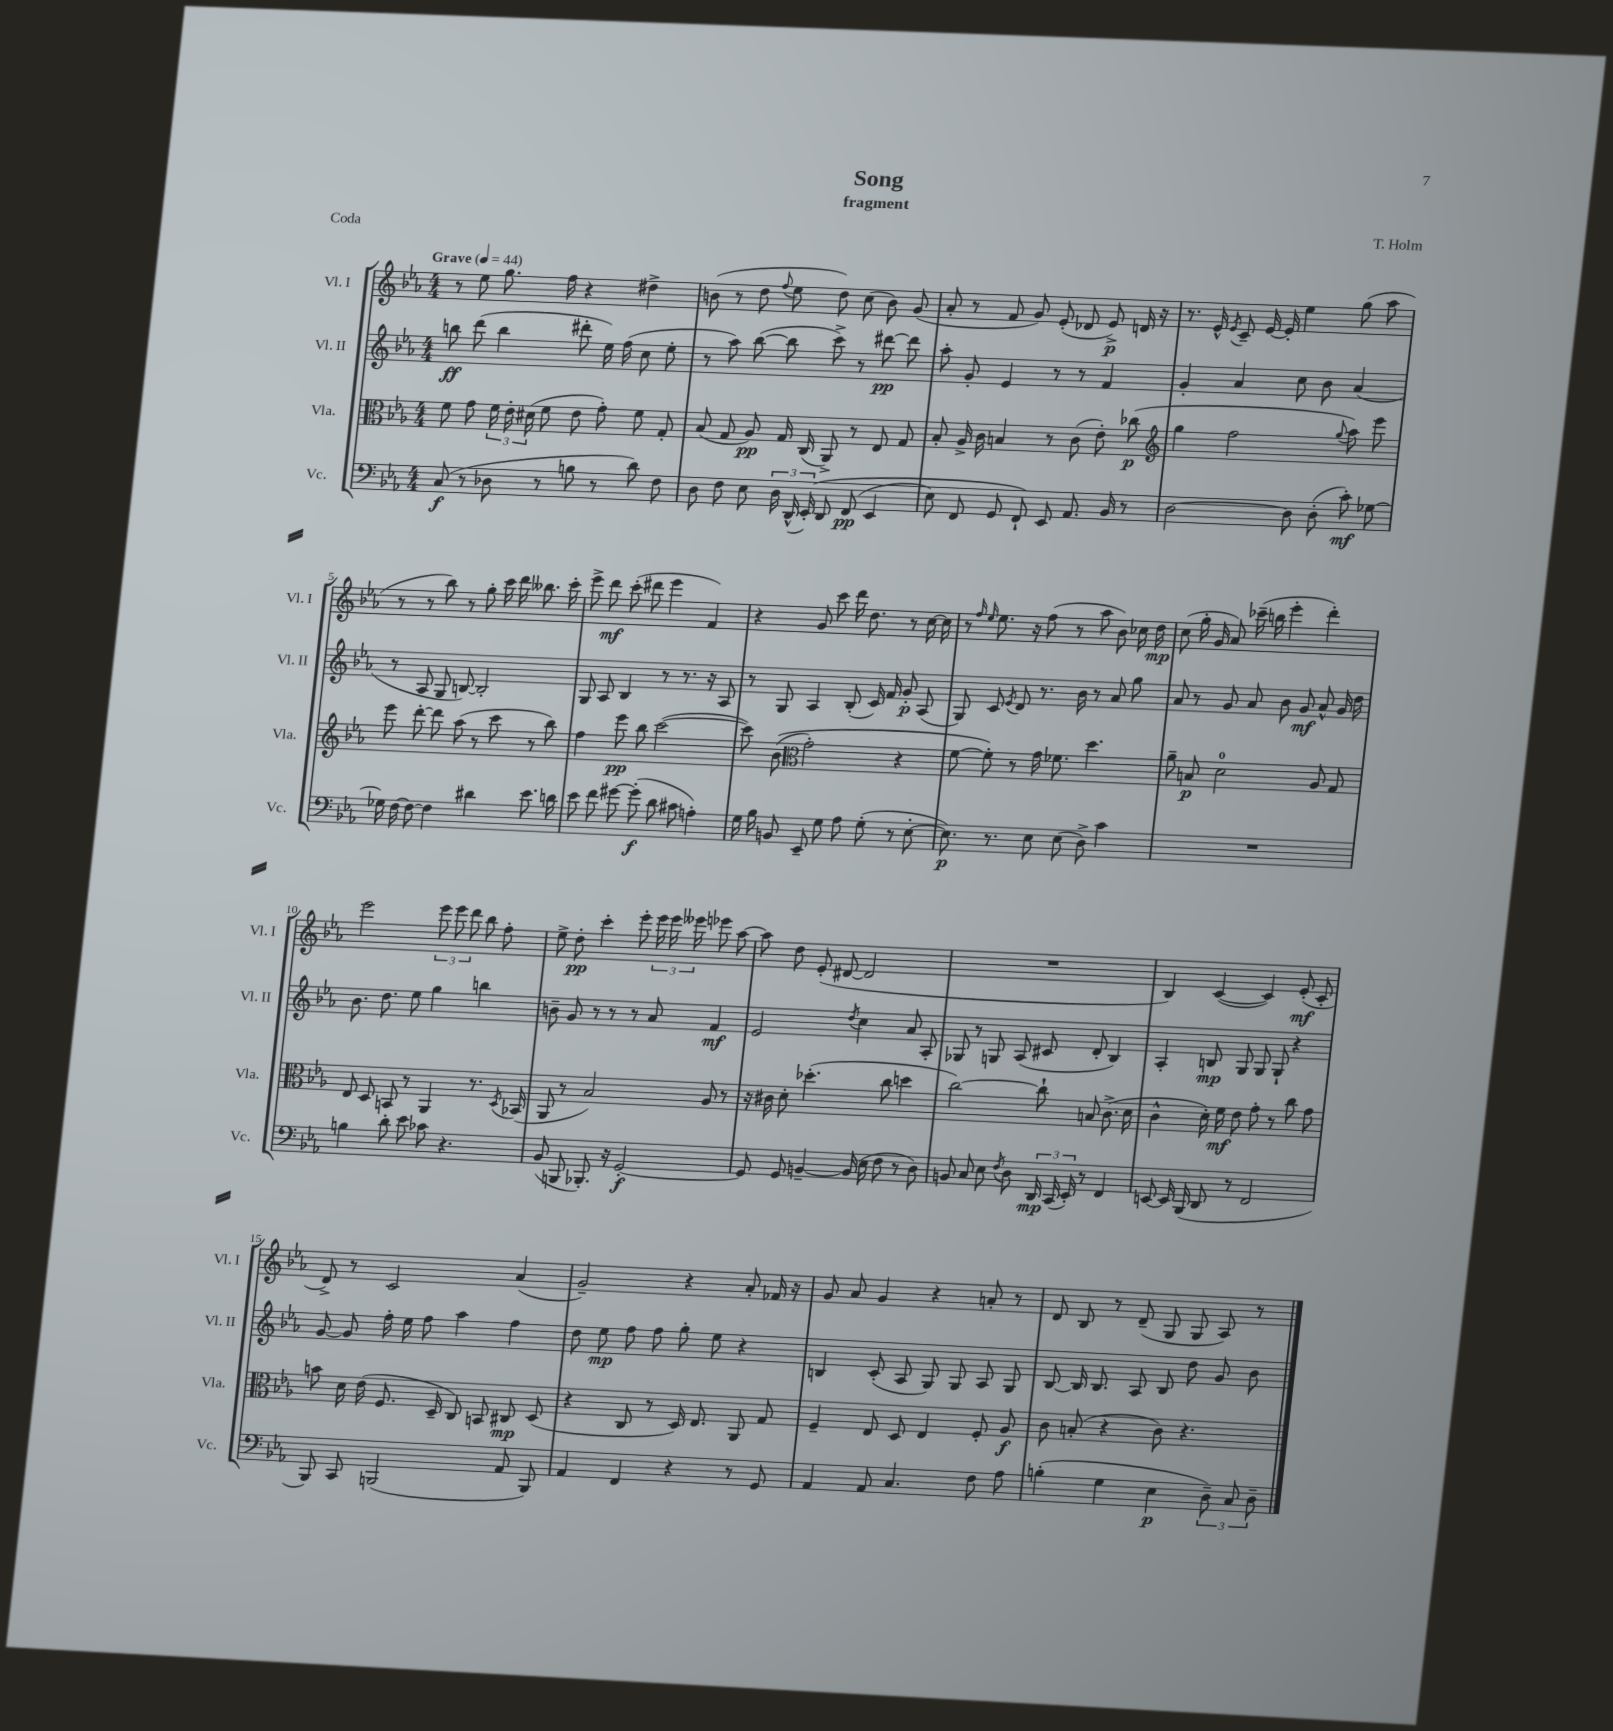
\header { title = "Song" composer = "T. Holm" subtitle = "fragment" piece = "Coda" }
<<
\new StaffGroup <<
\new Staff = "s0" \with { instrumentName = "Vl. I" shortInstrumentName = "Vl. I" } {
    \clef treble \key ees \major \numericTimeSignature \time 4/4 \tempo "Grave" 4 = 44
    \autoBeamOff r8 ees''8 g''8. f''16 r4 dis''4-> |
    b'8( r8 d''8 \appoggiatura { f''8 } ees''8 d''8) c''8( b'8) g'8( |
    aes'8-. r8 f'8 g'8) ees'8-.( des'8 ees'8->\p) d'16 r16 |
    r8. ees'16-^ \acciaccatura { ees'8 } c'8-- ees'16~ ees'16-. ees''4 g''8( aes''8 |
    r8 r8 bes''8) r8 g''8-. c'''16 d'''16 beses''8. c'''16-. |
    ees'''8-> d'''8\mf c'''8-.( dis'''8 ees'''4 f'4) |
    r4 g'8 c'''8 d'''16 d''8. r8 c''16~ c''16 |
    r8 \grace { f''16 ees''16 } ees''8. r16 f''8( r8 aes''8 bes'8) ces''16 d''16\mp |
    c''8( g''16-. g'16 aes'8) ces'''16--( b''16 ees'''4-. d'''4-.) |
    ees'''2 \tuplet 3/2 { ees'''8 ees'''8 d'''8 } bes''8 f''8-. |
    ees''8-> d''8-.\pp c'''4-. ees'''8-. \tuplet 3/2 { ees'''16 ees'''16 eeses'''16 } ees'''8 aes''8~ |
    aes''8 d''8 ees'8-.( dis'8~ dis'2 |
    R1 |
    bes4) c'4~( c'4) ees'8-.\mf( c'8-. |
    d'8->) r8 c'2 aes'4( |
    g'2--) r4 aes'8-. fes'16 r16 |
    g'8 aes'8 g'4 r4 a'8-. r8 |
    d'8 bes8 r8 d'8--( g8 g8 aes8) r8 \bar "|." |
}
\new Staff = "s1" \with { instrumentName = "Vl. II" shortInstrumentName = "Vl. II" } {
    \clef treble \key ees \major \numericTimeSignature \time 4/4
    \autoBeamOff b''8\ff d'''8( b''4 dis'''8-. ees''16) f''16( c''8 ees''8-. |
    r8 aes''8) bes''8~( bes''8 c'''8->) r8 dis'''8~\pp dis'''8 |
    aes''8-. g'8-. ees'4 r8 r8 f'4 |
    g'4-. aes'4 c''8 bes'8 aes'4( |
    r8 aes8 g8 b8~) b2-. |
    g8 aes8 bes4 r8 r8. r16 aes8 |
    r8 g8 aes4 bes8-.( c'16) f'16 g'8-.\p aes8( |
    g8) c'8 \acciaccatura { ees'8 } d'8 r8. bes'16 r8 aes'8 g''8 |
    aes'8 r8 g'8 aes'8 bes'8 g'8\mf aes'8-^ g'16 d''16 |
    bes'8. d''8. ees''8 g''4 b''4 |
    b'8-- g'8 r8 r8 r8 aes'8 f'4\mf |
    ees'2 \acciaccatura { d''8 } c''4 aes'8 aes8-. |
    ges8 r8 g8 aes8( cis'8 d'8-. bes4) |
    aes4-. b8\mp g8 g8 g8-! r4 |
    g'8~ g'8 f''16-. ees''16 f''8 aes''4 f''4 |
    d''8 ees''8\mp f''8 f''8 g''8-. ees''8 r4 |
    b4 c'8-.( aes8 g8) g8 aes8 g8 |
    bes8~ bes16 bes8. aes8 bes8 d''8 g'8 bes'8 \bar "|." |
}
\new Staff = "s2" \with { instrumentName = "Vla." shortInstrumentName = "Vla." } {
    \clef alto \key ees \major \numericTimeSignature \time 4/4
    \autoBeamOff f'8 g'8 \tuplet 3/2 { f'16 ees'16-. dis'16( } f'8 ees'8 g'8-.) f'8 g8-. |
    bes8( g8 aes8\pp) g16 c16( aes,8->) r8 ees8 g8 |
    bes8-. aes16-> c'16 b4 r8 c'8( ees'8-.) ces''8\p( |
    \clef treble g''4 f''2 \appoggiatura { g''8 } aes''8) ees'''8 |
    ees'''8 d'''8~-. d'''8 aes''8( r8 c'''8 r8 bes''8) |
    f''4 ees'''8\pp bes''8 c'''2~( |
    c'''8) bes'8(\( \clef alto g'2-.) r4 |
    f'8~ f'8-.\) r8 g'16 fes'8. d''4. |
    aes'8-- b8\p d'2-0 aes8 g8 |
    ees8 d8 b,8 r8 aes,4 r8. \acciaccatura { d8 } bes,16( |
    aes,8 r8 bes2) aes8 r8 |
    r16 cis'16 d'8-. des''4.-.( c''8 d''4 |
    c''2~) c''8-! b8 c'8.->( d'16 |
    c'4-^ d'16-.) f'16\mf ees'8 g'8-. r8 c''8 g'8 |
    b'8 d'16 ees'16( f8. d16-- c8) b,8 cis8\mp d8( |
    r4 c8 r8 d16) ees8. aes,8 g8 |
    f4-- ees8 d8 ees4 f8-. aes8\f |
    c'8 b8-.( r4 c'8) r4. \bar "|." |
}
\new Staff = "s3" \with { instrumentName = "Vc." shortInstrumentName = "Vc." } {
    \clef bass \key ees \major \numericTimeSignature \time 4/4
    \autoBeamOff c8\f( r8 des8 r8 b8 r8 d'8) f8 |
    d8 f8 ees8 \tuplet 3/2 { d16 d,16-^( ees,16-.)\( } d,8 f,8\pp( ees,4 |
    ees8) f,8 g,8 f,8-!\) ees,8 aes,8. bes,16 r8 |
    d2~ d8 d8-.( c'8-.\mf) ges8~ |
    ges16 f16~ f8~ f4 dis'4 ees'8. d'16 |
    ees'8 f'8 gis'8~ gis'8-.\f( d'8 cis'8 a4-.) |
    g16 bes16 b,8 ees,8-- g8 aes8 g8-.( r8 ees8~-. |
    ees8.\p) r8. ees8 ees8( d8->) c'4 |
    R1 |
    b4 d'8-. ees'8 ces'8 r4. |
    bes,8( b,,8 bes,,8.-.) r16 g,2~-.\f |
    g,8 g,8 b,4~-- b,16( ees16 f8 r8 d8) |
    b,8 c8 ees8 \acciaccatura { f8 } d8 \tuplet 3/2 { d,16\mp c,16( ees,16-.) } r8 f,4 |
    e,8~ e,16 bes,,16( d,8 r8 f,2 |
    bes,,8) c,8 b,,2( aes,8 b,,8) |
    aes,4 f,4 r4 r8 g,8 |
    aes,4 aes,8 c4. f8 aes8 |
    b4-.( g4 ees4\p \tuplet 3/2 { d8--) c8 d8-- } \bar "|." |
}
>>
>>
